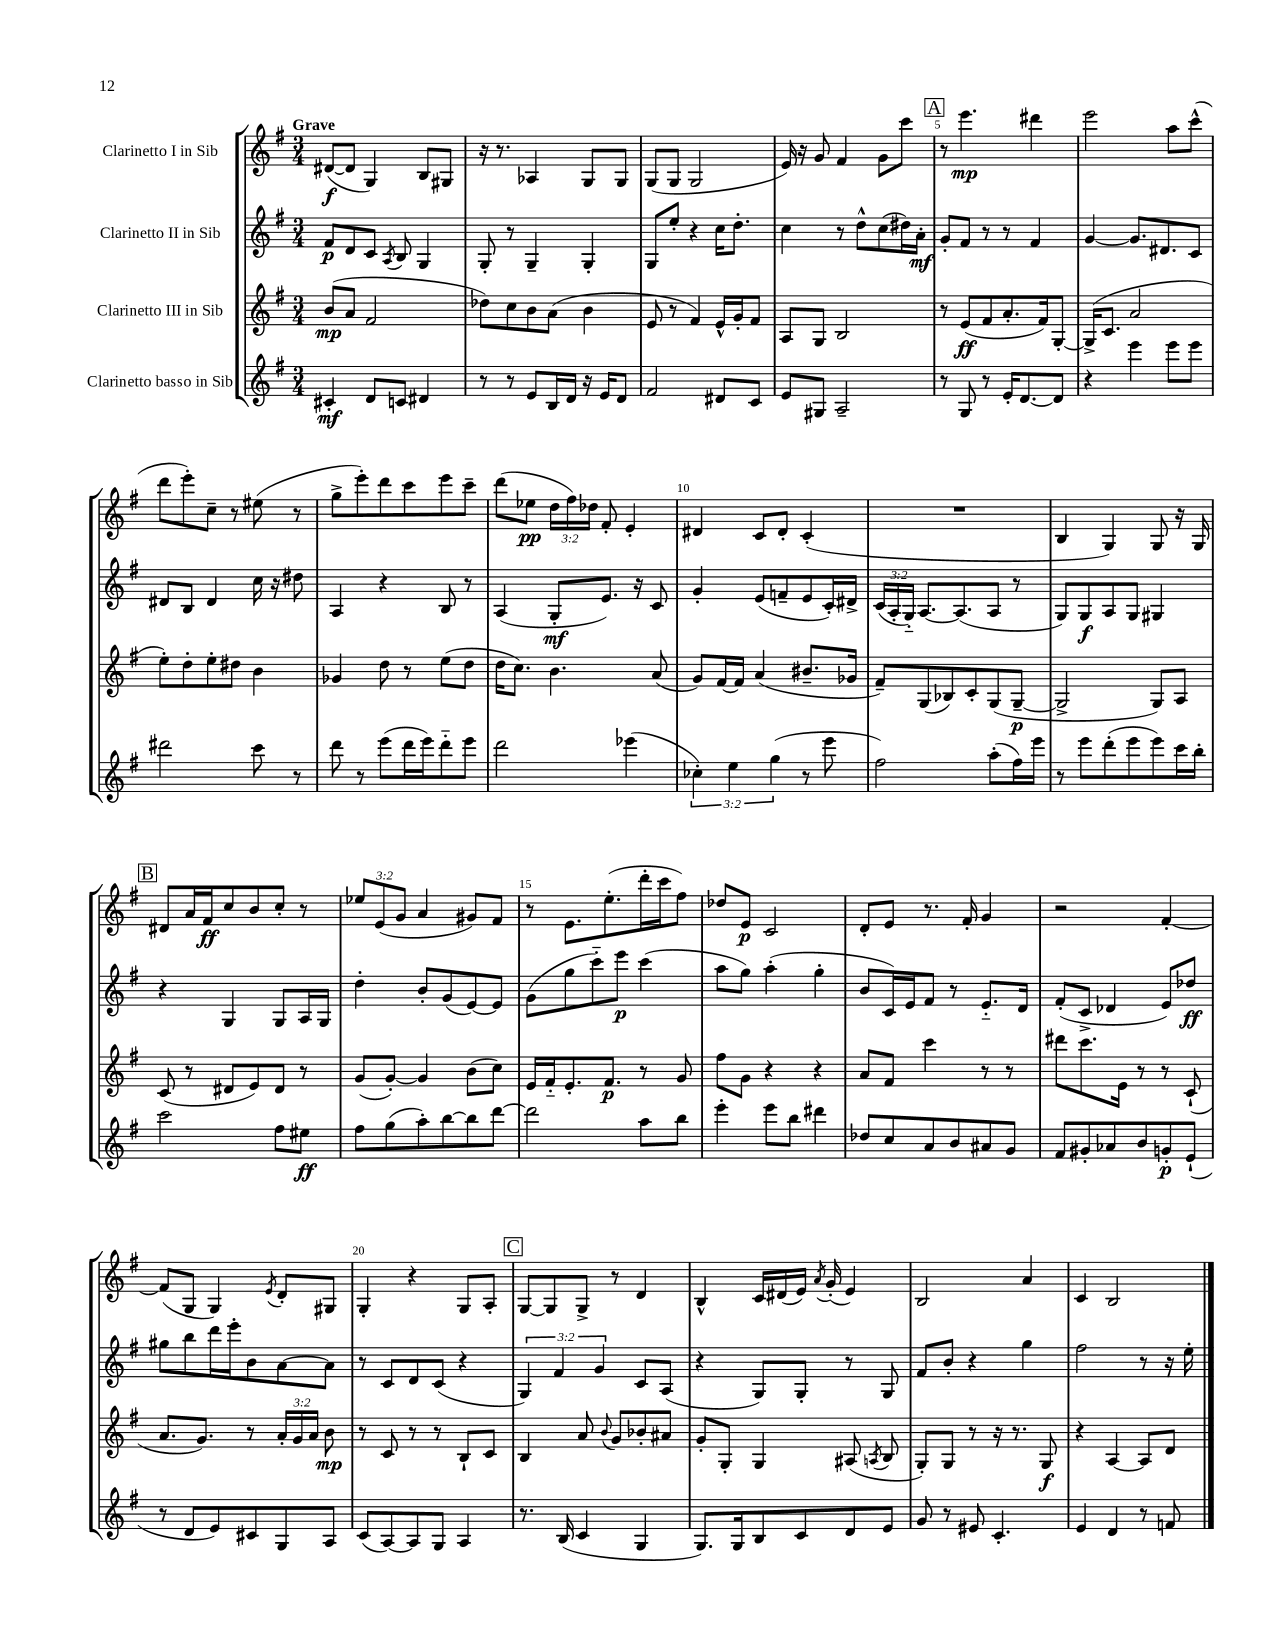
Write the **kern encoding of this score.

**kern	**dynam	**kern	**dynam	**kern	**dynam	**kern	**dynam
*part4	*part4	*part3	*part3	*part2	*part2	*part1	*part1
*staff4	*staff4	*staff3	*staff3	*staff2	*staff2	*staff1	*staff1
*I"Clarinetto basso in Sib	*	*I"Clarinetto III in Sib	*	*I"Clarinetto II in Sib	*	*I"Clarinetto I in Sib	*
*clefG2	*	*clefG2	*	*clefG2	*	*clefG2	*
*k[f#]	*	*k[f#]	*	*k[f#]	*	*k[f#]	*
*M3/4	*	*M3/4	*	*M3/4	*	*M3/4	*
=1	=1	=1	=1	=1	=1	=1	=1
!	!	!	!	!	!	!LO:TX:a:B:t=Grave	!
4c#X'/	mf	(8b/L	mp	8f#/L	p	([8d#X/L	f
.	.	8a/J	.	8d/	.	8d#/J]	.
8d/L	.	2f#/	.	8c/J	.	4G/)	.
.	.	.	.	8qA/	.	.	.
8cn/J	.	.	.	8B/	.	.	.
4d#X/	.	.	.	4G/	.	8B/L	.
.	.	.	.	.	.	8G#X/J	.
=2	=2	=2	=2	=2	=2	=2	=2
8r	.	8dd-X\L)	.	8G'/	.	16r	.
.	.	.	.	.	.	8.r	.
8r	.	8cc\	.	8r	.	.	.
8e/L	.	8b\	.	4G~/	.	4A-X/	.
16B/L	.	(8a\J	.	.	.	.	.
16d/JJ	.	.	.	.	.	.	.
16r	.	4b\	.	4G'/	.	8G/L	.
16e/KL	.	.	.	.	.	.	.
8d/J	.	.	.	.	.	8G/J	.
=3	=3	=3	=3	=3	=3	=3	=3
2f#/	.	8e/	.	8G/L	.	(8G/L	.
.	.	8r	.	8ee'/J	.	8G/J	.
.	.	4f#/)	.	4r	.	2G/	.
8d#X/L	.	16e^^/LL	.	16cc\KL	.	.	.
.	.	16g'/J	.	8.dd'\J	.	.	.
8c/J	.	8f#/J	.	.	.	.	.
=4	=4	=4	=4	=4	=4	=4	=4
8e/L	.	8A/L	.	4cc\	.	16e/)	.
.	.	.	.	.	.	16r	.
8G#X/J	.	8G/J	.	.	.	8g/	.
2A~/	.	2B/	.	8r	.	4f#/	.
.	.	.	.	8dd^^\L	.	.	.
.	.	.	.	(8cc\	.	8g\L	.
.	.	.	.	16dd#X\L)	.	8ccc\J	.
.	.	.	.	16a'\JJ	mf	.	.
!!LO:REH:place=s1:t=A
=5	=5	=5	=5	=5	=5	=5	=5
8r	.	8r	.	8g'/L	.	8r	.
8G/	.	(8e/L	ff	8f#/J	.	4.eee\	mp
8r	.	8f#/	.	8r	.	.	.
16e'/KL	.	8.a'/	.	8r	.	.	.
[8.d/	.	.	.	.	.	.	.
.	.	.	.	4f#/	.	4ddd#X\	.
.	.	16f#/k)	.	.	.	.	.
8d/J]	.	[8G'/J	.	.	.	.	.
=6	=6	=6	=6	=6	=6	=6	=6
4r	.	(16G^/KL]	.	[4g/	.	2eee\	.
.	.	8.c/J	.	.	.	.	.
4eee\	.	2a/	.	8.g/L]	.	.	.
.	.	.	.	8.d#X/	.	.	.
8eee\L	.	.	.	.	.	8aa\L	.
8eee\J	.	.	.	8c/J	.	(8ccc^^\J	.
!!LO:LB:g=z
=7	=7	=7	=7	=7	=7	=7	=7
2ddd#X\	.	8ee'\L)	.	8d#X/L	.	8ddd\L	.
.	.	8dd'\	.	8B/J	.	8eee'\)	.
.	.	8ee'\	.	4d#/	.	8cc~\J	.
.	.	8dd#X\J	.	.	.	8r	.
8ccc\	.	4b\	.	16cc\	.	(8ee#X\	.
.	.	.	.	16r	.	.	.
8r	.	.	.	8dd#X\	.	8r	.
=8	=8	=8	=8	=8	=8	=8	=8
8ddd\	.	4g-X/	.	4A/	.	8gg^\L	.
8r	.	.	.	.	.	8eee'\)	.
(8eee\L	.	8dd\	.	4r	.	8ddd\	.
16ddd\L	.	8r	.	.	.	8ccc\	.
16eee\J)	.	.	.	.	.	.	.
8ddd\	.	(8ee\L	.	8B/	.	8eee\	.
8eee\J	.	8dd\J	.	8r	.	8ccc~\J	.
=9	=9	=9	=9	=9	=9	=9	=9
2ddd\	.	16dd\KL	.	(4A/	.	(8ddd\L	.
.	.	8.cc\J)	.	.	.	.	.
.	.	.	.	.	.	8ee-X\J	pp
.	.	4.b\	.	8G'/L	mf	24dd\LL	.
.	.	.	.	.	.	24ff#\)	.
.	.	.	.	.	.	24dd-X\JJ	.
.	.	.	.	8.e/J)	.	8f#'/	.
(4eee-X\	.	.	.	.	.	4e'/	.
.	.	.	.	16r	.	.	.
.	.	(8a/	.	8c/	.	.	.
=10	=10	=10	=10	=10	=10	=10	=10
6cc-X'\)	.	8g/L)	.	4g'/	.	4d#X/	.
.	.	[16f#/L	.	.	.	.	.
6ee\	.	.	.	.	.	.	.
.	.	16f#/JJ]	.	.	.	.	.
.	.	(4a/	.	(8e/L	.	8c/L	.
(6gg\	.	.	.	.	.	.	.
.	.	.	.	8fn~/	.	8d#'/J	.
8r	.	8.b#X~/L	.	8e/	.	(4c'/	.
8eee\	.	.	.	16c'/L)	.	.	.
.	.	16g-X/Jk	.	16d#X^/JJ	.	.	.
=11	=11	=11	=11	=11	=11	=11	=11
2ff#\)	.	8f#~/L)	.	(24c/LL	.	2.r	.
.	.	.	.	24A'/	.	.	.
.	.	.	.	24G/JJ)	.	.	.
.	.	(8G/	.	[8.A/L	.	.	.
.	.	8B-X/)	.	.	.	.	.
.	.	.	.	(8.A/]	.	.	.
.	.	8c'/	.	.	.	.	.
(8aa'\L	.	(8G/	.	8A/J	.	.	.
16ff#\L)	.	[8G~/J	p	8r	.	.	.
16eee\JJ	.	.	.	.	.	.	.
=12	=12	=12	=12	=12	=12	=12	=12
8r	.	2G^/]	.	8G/L)	.	4B/	.
8eee\L	.	.	.	8G/	f	.	.
(8ddd'\	.	.	.	8A/	.	4G/)	.
8eee\	.	.	.	8G/J	.	.	.
8eee\)	.	8G/L)	.	4G#X/	.	8G/	.
16ccc\L	.	8A/J	.	.	.	16r	.
16bb'\JJ	.	.	.	.	.	16G/	.
!!LO:LB:g=z
!!LO:REH:place=s1:t=B
=13	=13	=13	=13	=13	=13	=13	=13
2ccc\	.	(8c/	.	4r	.	8d#X/L	.
.	.	8r	.	.	.	16a/L	.
.	.	.	.	.	.	16f#/J	ff
.	.	8d#X/L	.	4G/	.	8cc/	.
.	.	8e/)	.	.	.	8b/	.
8ff#\L	.	8d#/J	.	8G/L	.	8cc'/J	.
8ee#X\J	ff	8r	.	16A/L	.	8r	.
.	.	.	.	16G/JJ	.	.	.
=14	=14	=14	=14	=14	=14	=14	=14
8ff#\L	.	(8g/L	.	4dd'\	.	12ee-X/L	.
.	.	.	.	.	.	(12e/	.
(8gg\	.	[8g'/J)	.	.	.	.	.
.	.	.	.	.	.	12g/J	.
8aa'\)	.	4g/]	.	8b'/L	.	4a/	.
[8bb\	.	.	.	(8g/	.	.	.
8bb\]	.	(8b\L	.	[8e/)	.	8g#X/L)	.
[8ddd\J	.	8cc\J)	.	8e/J]	.	8f#/J	.
=15	=15	=15	=15	=15	=15	=15	=15
2ddd\]	.	16e/LL	.	(8g\L	.	8r	.
.	.	16f#/J	.	.	.	.	.
.	.	8.e'/	.	8gg\	.	8.e\L	.
.	.	.	.	8ccc\)	.	.	.
.	.	8.f#/J	p	.	.	(8.ee'\	.
.	.	.	.	8eee\J	p	.	.
8aa\L	.	8r	.	(4ccc\	.	16ddd'\L	.
.	.	.	.	.	.	16ccc\J	.
8bb\J	.	8g/	.	.	.	8ff#\J)	.
=16	=16	=16	=16	=16	=16	=16	=16
4eee'\	.	8ff#\L	.	8aa\L	.	8dd-X/L	.
.	.	8g\J	.	8gg\J)	.	8e/J	p
8eee\L	.	4r	.	(4aa'\	.	2c/	.
8bb\J	.	.	.	.	.	.	.
4ddd#X\	.	4r	.	4gg'\	.	.	.
=17	=17	=17	=17	=17	=17	=17	=17
8dd-X/L	.	8a/L	.	8b/L	.	8d'/L	.
8cc/	.	8f#/J	.	16c/L)	.	8e/J	.
.	.	.	.	16e/J	.	.	.
8a/	.	4ccc\	.	8f#/J	.	8.r	.
8b/	.	.	.	8r	.	.	.
.	.	.	.	.	.	16f#'/	.
8a#X/	.	8r	.	8.e/L	.	4g/	.
8g/J	.	8r	.	.	.	.	.
.	.	.	.	16d/Jk	.	.	.
=18	=18	=18	=18	=18	=18	=18	=18
8f#/L	.	8ddd#X\L	.	(8f#'/L	.	2r	.
8g#X'/	.	8.ccc\	.	8c^/J	.	.	.
8a-X/	.	.	.	4d-X/	.	.	.
.	.	16e\Jk	.	.	.	.	.
8b/	.	8r	.	.	.	.	.
8gn'/	p	8r	.	8e/L)	.	[4f#'/	.
(8e`/J	.	(8c`/	.	8dd-X/J	ff	.	.
!!LO:LB:g=z
=19	=19	=19	=19	=19	=19	=19	=19
8r	.	8.a/L	.	8gg#X\L	.	(8f#/L]	.
8d/L	.	.	.	8bb\	.	8G/J	.
.	.	8.g/J)	.	.	.	.	.
8e/)	.	.	.	16ddd\L	.	4G/)	.
.	.	.	.	16eee'\J	.	.	.
8c#X/	.	8r	.	8b\	.	.	.
.	.	.	.	.	.	8qe/	.
8G/	.	24a'/LL	.	[8a\	.	8d'/L	.
.	.	24g/	.	.	.	.	.
.	.	24a/JJ	.	.	.	.	.
8A/J	.	8b\	mp	8a\J]	.	8G#X/J	.
=20	=20	=20	=20	=20	=20	=20	=20
(8c/L	.	8r	.	8r	.	4G'/	.
[8A/)	.	8c/	.	8c/L	.	.	.
8A/]	.	8r	.	8d/	.	4r	.
8G/J	.	8r	.	(8c/J	.	.	.
4A/	.	8B`/L	.	4r	.	8G/L	.
.	.	8c/J	.	.	.	8A'/J	.
!!LO:REH:place=s1:t=C
=21	=21	=21	=21	=21	=21	=21	=21
8.r	.	4B/	.	6G/)	.	[8G/L	.
.	.	.	.	.	.	8G/]	.
.	.	.	.	6f#/	.	.	.
(16B/	.	.	.	.	.	.	.
4c/	.	8a/	.	.	.	8G^/J	.
.	.	.	.	6g/	.	.	.
.	.	8qqb/	.	.	.	.	.
.	.	8g/L	.	.	.	8r	.
4G/	.	8b-X'/	.	8c/L	.	4d/	.
.	.	8a#X/J	.	(8A/J	.	.	.
=22	=22	=22	=22	=22	=22	=22	=22
8.G/L)	.	8g'/L	.	4r	.	4B^^/	.
.	.	8G'/J	.	.	.	.	.
16G/k	.	.	.	.	.	.	.
8B/	.	4G/	.	8G/L)	.	16c/LL	.
.	.	.	.	.	.	(16d#X/	.
8c/	.	.	.	8G'/J	.	16e/JJ)	.
.	.	.	.	.	.	8qa/	.
.	.	.	.	.	.	(16g'/	.
8d/	.	(8A#X/	.	8r	.	4e/)	.
.	.	8qAn/	.	.	.	.	.
8e/J	.	8B/	.	8G/	.	.	.
=23	=23	=23	=23	=23	=23	=23	=23
8g/	.	8G'/L)	.	8f#/L	.	2B/	.
8r	.	8G/J	.	8b'/J	.	.	.
8e#X/	.	8r	.	4r	.	.	.
4.c'/	.	16r	.	.	.	.	.
.	.	8.r	.	.	.	.	.
.	.	.	.	4gg\	.	4a/	.
.	.	8G/	f	.	.	.	.
=24	=24	=24	=24	=24	=24	=24	=24
4e/	.	4r	.	2ff#\	.	4c/	.
4d/	.	[4A/	.	.	.	2B/	.
8r	.	8A/L]	.	8r	.	.	.
8fn/	.	8d/J	.	16r	.	.	.
.	.	.	.	16ee'\	.	.	.
==	==	==	==	==	==	==	==
*-	*-	*-	*-	*-	*-	*-	*-
